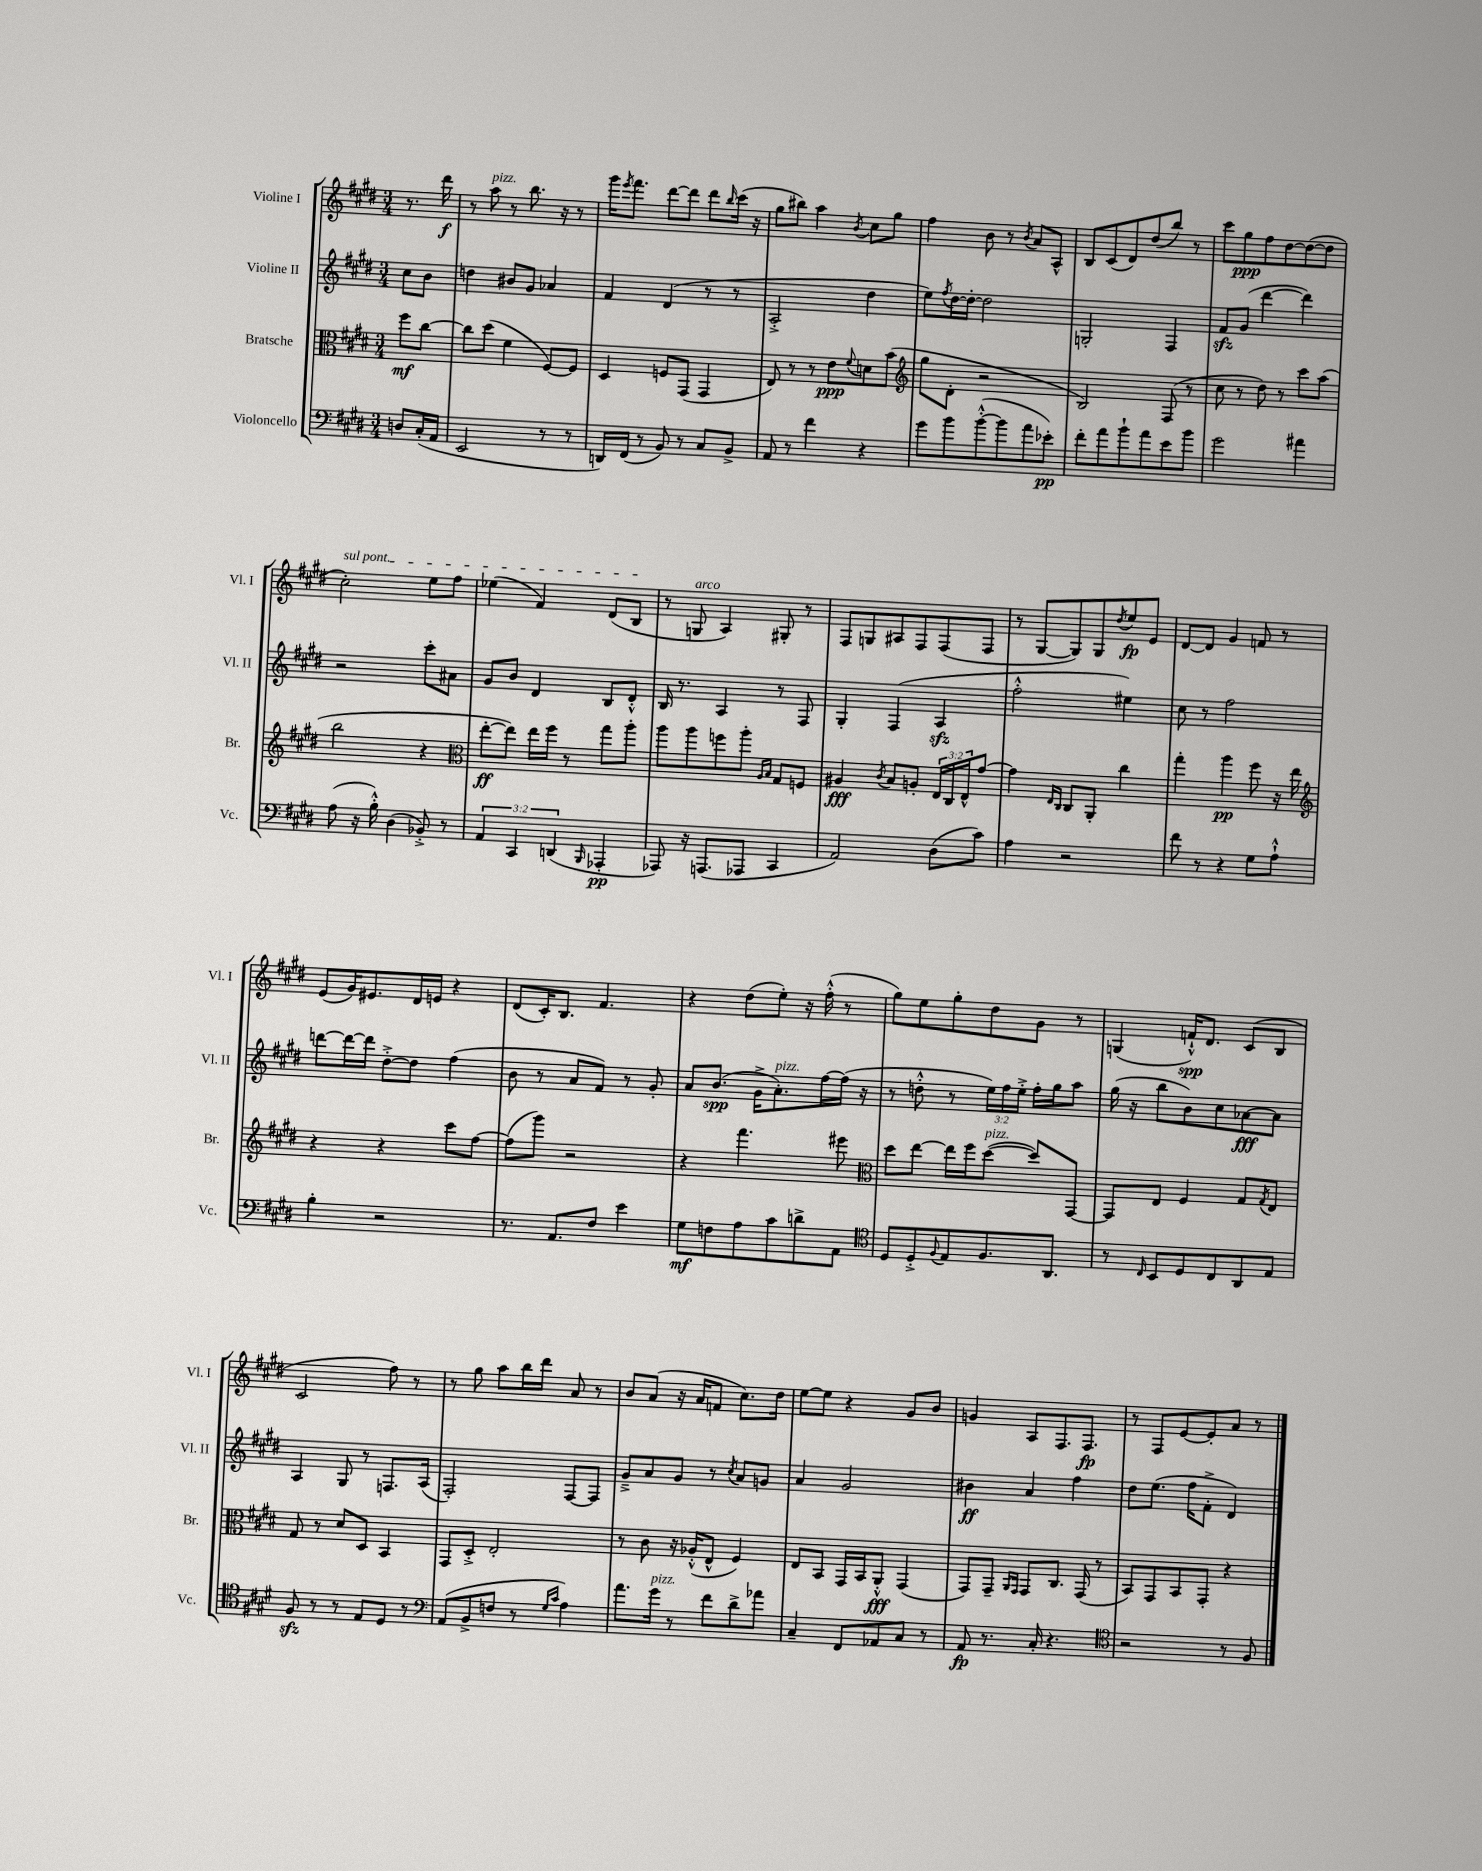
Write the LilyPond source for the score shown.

<<
\new StaffGroup <<
\new Staff = "s0" \with { instrumentName = "Violine I" shortInstrumentName = "Vl. I" } {
    \clef treble \key e \major \numericTimeSignature \time 3/4 \partial 4
    r8. dis'''16\f |
    r8 a''8^\markup { \italic "pizz." } r8 b''8. r16 r8 |
    gis'''16 \acciaccatura { e'''8 } fis'''8. dis'''8~ dis'''8 dis'''8 \grace { b''16 } cis'''16( r16 |
    gis''8 bis''8) a''4 \acciaccatura { b'8 } cis''8 gis''8 |
    fis''4 b'8 r8 \acciaccatura { b'8 } a'8 a8-^ |
    b8 cis'8( dis'8) dis''8( b''8) r8 |
    cis'''8 gis''8\ppp fis''8 dis''8~ dis''8~( dis''8 |
    \once \override TextSpanner.bound-details.left.text = \markup { \italic "sul pont." } cis''2-.\startTextSpan) e''8 fis''8 |
    ees''4( fis'4) dis'8( b8\stopTextSpan |
    r8 g8^\markup { \italic "arco" } a4) gis8-. r8 |
    fis8 g8 ais8 fis8 fis8( fis8 |
    r8 gis8~ gis8) gis8 \acciaccatura { dis''8 } e''8\fp e'8 |
    dis'8~ dis'8 gis'4 f'8 r8 |
    e'8( gis'16) eis'8. dis'16 e'16 r4 |
    dis'8( cis'16-.) b8. fis'4. |
    r4 dis''8( e''8-.) r16 fis''16-.-^( r8 |
    gis''8) e''8 gis''8-. dis''8 gis'8 r8 |
    g4( f'16-!-^\spp) dis'8. cis'8( b8 |
    cis'2 fis''8) r8 |
    r8 gis''8 a''8 b''16 dis'''16 a'8 r8 |
    b'8 a'8( r16 a'16 f'8 cis''8.) dis''16 |
    e''8~ e''8 r4 gis'8 b'8 |
    g'4 a8 fis8. fis8.\fp |
    r8 fis8 e'8~ e'8-. a'8 r8 \bar "|." |
}
\new Staff = "s1" \with { instrumentName = "Violine II" shortInstrumentName = "Vl. II" } {
    \clef treble \key e \major \numericTimeSignature \time 3/4 \override Staff.TupletNumber.text = #tuplet-number::calc-fraction-text \partial 4
    cis''8 b'8 |
    d''4 bis'8 gis'8 aes'4 |
    fis'4 dis'4( r8 r8 |
    a2-.-> dis''4 |
    e''8) \acciaccatura { fis''8 } dis''16~ dis''16~-. dis''2 |
    g2-. fis4 |
    fis'8\sfz gis'8( dis'''4~ dis'''4) |
    r2 cis'''8-. ais'8 |
    gis'8 b'8 dis'4 b8 dis'8-.-^ |
    b16 r8. a4 r8 fis8 |
    gis4-. fis4( a4\sfz |
    fis''2-.-^ eis''4) |
    cis''8 r8 fis''2 |
    d'''8~ d'''16~ d'''16 dis''8~-.-> dis''8 fis''4( |
    b'8 r8 a'8 fis'8) r8 gis'8-. |
    a'8 b'8.\spp( gis'16-> a'8.-.^\markup { \italic "pizz." }) fis''16~ fis''16( r16 |
    r8 d''8-.-^ r8 \tuplet 3/2 { e''16) fis''16 e''16-.-> } fis''16-. gis''16 a''8 |
    gis''16( r16 b''8 b'8) cis''8 aes'8~\fff aes'8 |
    a4 gis8 r8 f8. a16( |
    fis2-.) fis8~ fis8 |
    gis'8---> a'8 gis'8 r8 \acciaccatura { cis''8 } a'8 g'8 |
    a'4 gis'2 |
    bis'4\ff a'4 fis''4 |
    dis''8 e''8.( fis''16 fis'8-.-> dis'4) \bar "|." |
}
\new Staff = "s2" \with { instrumentName = "Bratsche" shortInstrumentName = "Br." } {
    \clef alto \key e \major \numericTimeSignature \time 3/4 \override Staff.TupletNumber.text = #tuplet-number::calc-fraction-text \partial 4
    fis''8\mf cis''8~ |
    cis''8 dis''8( fis'4 fis8~) fis8 |
    dis4 f8 gis,8( gis,4 |
    e8) r8 r8 e'8\ppp \appoggiatura { fis'8 } d'8 b'8( |
    \clef treble gis''8 dis'8-. r2 |
    b2) fis8( r8 |
    cis''8 r8 dis''8) r8 cis'''8 a''8( |
    b''2 r4 |
    \clef alto e''8~-.\ff e''8) e''16 fis''16 r8 gis''8 a''8-. |
    a''8 a''8 f''8 a''8-. \grace { a16 b16 } gis8 f8 |
    ais4\fff \acciaccatura { cis'8 } b8 a8-. \tuplet 3/2 { e16 cis16 e16-^ } gis'8~ |
    gis'4 \grace { e16 cis16 } cis8 a,8-. cis''4 |
    gis''4-. a''4\pp fis''8 r16 e''16 |
    \clef treble r4 r4 cis'''8 fis''8~ |
    fis''8( gis'''8) r2 |
    r4 fis'''4. eis'''8 |
    \clef alto dis''8 e''8~ e''16 fis''16 dis''8~^\markup { \italic "pizz." }( dis''8) gis,8~ |
    gis,8 e8 fis4 gis8 \acciaccatura { gis8 } e8 |
    gis8 r8 dis'8 dis8 b,4 |
    gis,8 dis8-.-> e2-. |
    r8 cis'8 r16 aes16-.-^( e8-^ fis4) |
    e8 b,8 gis,16 b,16 a,8-.-^\fff gis,4( |
    gis,8) gis,8-- \grace { a,16 gis,16 } gis,8 cis8. gis,16( r8 |
    b,8) gis,8 b,8 gis,8-. r4 \bar "|." |
}
\new Staff = "s3" \with { instrumentName = "Violoncello" shortInstrumentName = "Vc." } {
    \clef bass \key e \major \numericTimeSignature \time 3/4 \override Staff.TupletNumber.text = #tuplet-number::calc-fraction-text \partial 4
    d8 cis16-.( a,16 |
    e,2 r8 r8 |
    d,16) fis,16( r8 b,8) r8 cis8 b,8-> |
    a,8 r8 fis'4 r4 |
    gis'8 b'8 b'8~-.-^( b'8 a'8 ees'8-.\pp) |
    fis'8-. a'8 b'8-! a'8 e'8 b'8 |
    gis'2 ais'4 |
    a8( r16 b16-.-^) dis4( bes,8-.->) r8 |
    \tuplet 3/2 { a,4 cis,4 d,4( } \grace { b,,16 } aes,,4-.\pp |
    aes,,8) r16 a,,8.( aes,,8 cis,4 |
    a,2) dis8( cis'8) |
    a4 r2 |
    fis'8 r8 r4 gis8 a8-!-^ |
    b4-. r2 |
    r8. a,8. fis8 e'4 |
    gis8\mf f8 a8 cis'8 d'8-> a,8 |
    \clef tenor dis8 dis8-.-> \appoggiatura { fis8 } e8 fis8. a,8. |
    r8 \grace { cis16 } b,8 dis8 cis8 a,8 e8 |
    fis8\sfz r8 r8 e8 dis8 r8 |
    \clef bass a,8( b,8-> f8 r8 \grace { gis16 cis'16 } a4) |
    a'8. gis'16^\markup { \italic "pizz." } r8 fis'8 dis'8-> aes'8 |
    cis4-- fis,8 aes,8 cis8 r8 |
    a,8\fp r8. cis16-. r4. |
    \clef tenor r2 r8 fis8 \bar "|." |
}
>>
>>
\layout { \context { \Score \remove "Bar_number_engraver" } }
